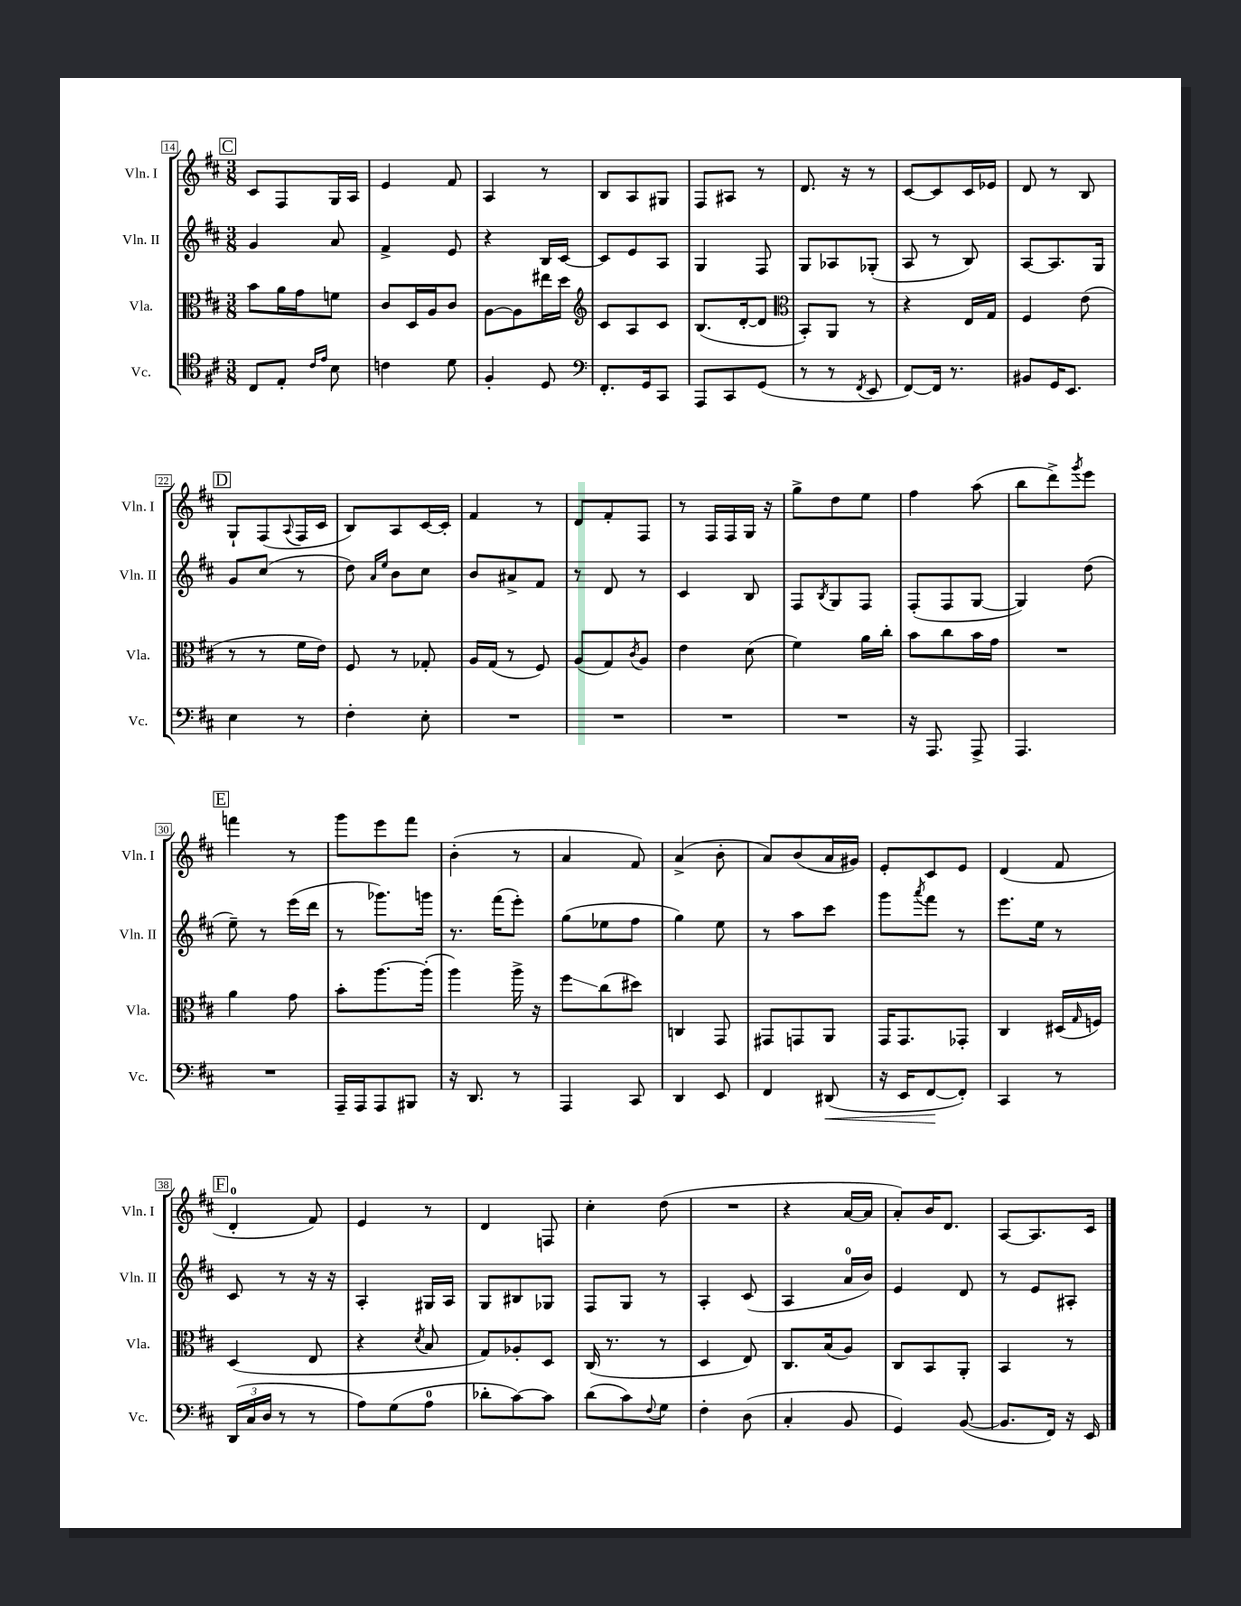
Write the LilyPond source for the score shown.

<<
\new StaffGroup <<
\new Staff = "s0" \with { instrumentName = "Vln. I" shortInstrumentName = "Vln. I" } {
    \clef treble \key d \major \numericTimeSignature \time 3/8
    \mark \markup { \box "C" } cis'8 fis8 g16 a16 |
    e'4 fis'8 |
    a4 r8 |
    b8 a8 gis8 |
    fis8 ais8 r8 |
    d'8. r16 r8 |
    cis'8~ cis'8 cis'16 ees'16 |
    d'8 r8 b8 |
    \mark \markup { \box "D" } g8-! fis8( \appoggiatura { a8 } fis16 cis'16 |
    b8) a8 cis'16~ cis'16-. |
    fis'4 r8 |
    d'8 fis'8-. fis8 |
    r8 fis16 fis16 g16 r16 |
    g''8-> d''8 e''8 |
    fis''4 a''8( |
    b''8 d'''8->) \acciaccatura { g'''8 } e'''8 |
    \mark \markup { \box "E" } f'''4 r8 |
    g'''8 e'''8 fis'''8 |
    b'4-.( r8 |
    a'4 fis'8) |
    a'4->( b'8-. |
    a'8) b'8( a'16 gis'16) |
    e'8-. cis'8 e'8 |
    d'4( fis'8 |
    \mark \markup { \box "F" } d'4-0-. fis'8) |
    e'4 r8 |
    d'4 f8 |
    cis''4-. d''8( |
    R4. |
    r4 a'16~ a'16 |
    a'8-.) b'16 d'8. |
    a8~ a8. cis'16 \bar "|." |
}
\new Staff = "s1" \with { instrumentName = "Vln. II" shortInstrumentName = "Vln. II" } {
    \clef treble \key d \major \numericTimeSignature \time 3/8
    \mark \markup { \box "C" } g'4 a'8 |
    fis'4-> e'8 |
    r4 b16 cis'16~ |
    cis'8 e'8 a8 |
    g4 fis8 |
    g8 aes8 ges8-.( |
    a8 r8 b8) |
    a8~ a8. g16 |
    \mark \markup { \box "D" } g'8 cis''8( r8 |
    d''8) \grace { a'16 e''16 } b'8 cis''8 |
    b'8 ais'8-> fis'8 |
    r8 d'8 r8 |
    cis'4 b8 |
    fis8 \acciaccatura { b8 } g8 fis8 |
    fis8-.( fis8 g8~ |
    g4) d''8( |
    \mark \markup { \box "E" } e''8--) r8 e'''16( d'''16 |
    r8 ges'''8.) g'''16 |
    r8. fis'''16( e'''8-.) |
    g''8( ees''8 fis''8 |
    g''4) e''8 |
    r8 a''8 cis'''8 |
    g'''8 \acciaccatura { a'''8 } fis'''8 r8 |
    e'''8. e''16 r8 |
    \mark \markup { \box "F" } cis'8 r8 r16 r16 |
    a4-. gis16 a16 |
    g8 bis8 ges8 |
    fis8 g8 r8 |
    a4-. cis'8( |
    a4 a'16-0 b'16) |
    e'4 d'8 |
    r8 e'8 ais8-. \bar "|." |
}
\new Staff = "s2" \with { instrumentName = "Vla." shortInstrumentName = "Vla." } {
    \clef alto \key d \major \numericTimeSignature \time 3/8
    \mark \markup { \box "C" } b'8 a'16 g'16 f'8 |
    cis'8 d16 a16 cis'8 |
    a8~ a8 eis''16 d''16 |
    \clef treble cis'8 a8 cis'8 |
    b8.( d'16~-. d'8 |
    \clef alto b,8-.) a,8 r8 |
    r4 e16 g16 |
    fis4 e'8( |
    \mark \markup { \box "D" } r8 r8 fis'16 e'16) |
    fis8 r8 ges8-. |
    a16 g16( r8 fis8) |
    a8( g8) \acciaccatura { cis'8 } a8 |
    e'4 d'8( |
    fis'4) a'16 cis''16-. |
    b'8 cis''8 b'16 g'16 |
    R4. |
    \mark \markup { \box "E" } a'4 g'8 |
    b'8-. a''8.~ a''16-.( |
    a''4) a''16-> r16 |
    fis''8\glissando cis''8( dis''8) |
    c4 g,8 |
    gis,8 g,8 a,8 |
    g,16 g,8. ges,8-. |
    cis4 dis16( \grace { g16 } f16) |
    \mark \markup { \box "F" } d4( e8 |
    r4 \acciaccatura { d'8 } b8 |
    g8) aes8-. d8 |
    cis16( r8. r8 |
    d4 e8) |
    cis8. b16( a8) |
    cis8 b,8 a,8-. |
    b,4 r8 \bar "|." |
}
\new Staff = "s3" \with { instrumentName = "Vc." shortInstrumentName = "Vc." } {
    \clef tenor \key d \major \numericTimeSignature \time 3/8
    \mark \markup { \box "C" } cis8 e8-. \grace { cis'16 e'16 } b8 |
    c'4 d'8 |
    fis4-. d8 |
    \clef bass fis,8.-. g,16 cis,8 |
    a,,8 cis,8 g,8( |
    r8 r8 \acciaccatura { fis,8 } e,8 |
    fis,8~) fis,16 r8. |
    bis,8 g,16 e,8. |
    \mark \markup { \box "D" } e4 r8 |
    fis4-. e8-. |
    R4. |
    R4. |
    R4. |
    R4. |
    r16 a,,8. a,,8-> |
    a,,4. |
    \mark \markup { \box "E" } R4. |
    a,,16-- a,,16 a,,8 bis,,8 |
    r16 d,8. r8 |
    a,,4 cis,8 |
    d,4 e,8 |
    fis,4 dis,8\<( |
    r16 e,16 fis,8~\! fis,8-.) |
    cis,4 r8 |
    \mark \markup { \box "F" } \tuplet 3/2 { d,16( cis16 d16 } r8 r8 |
    a8) g8( a8-0 |
    des'8-. cis'8~) cis'8 |
    d'8( cis'8) \appoggiatura { fis8 } g8 |
    fis4-. d8( |
    cis4-. b,8 |
    g,4) b,8~( |
    b,8. fis,16) r16 e,16 \bar "|." |
}
>>
>>
\layout { \context { \Score currentBarNumber = #14 \override BarNumber.stencil = #(make-stencil-boxer 0.1 0.3 ly:text-interface::print) } }
